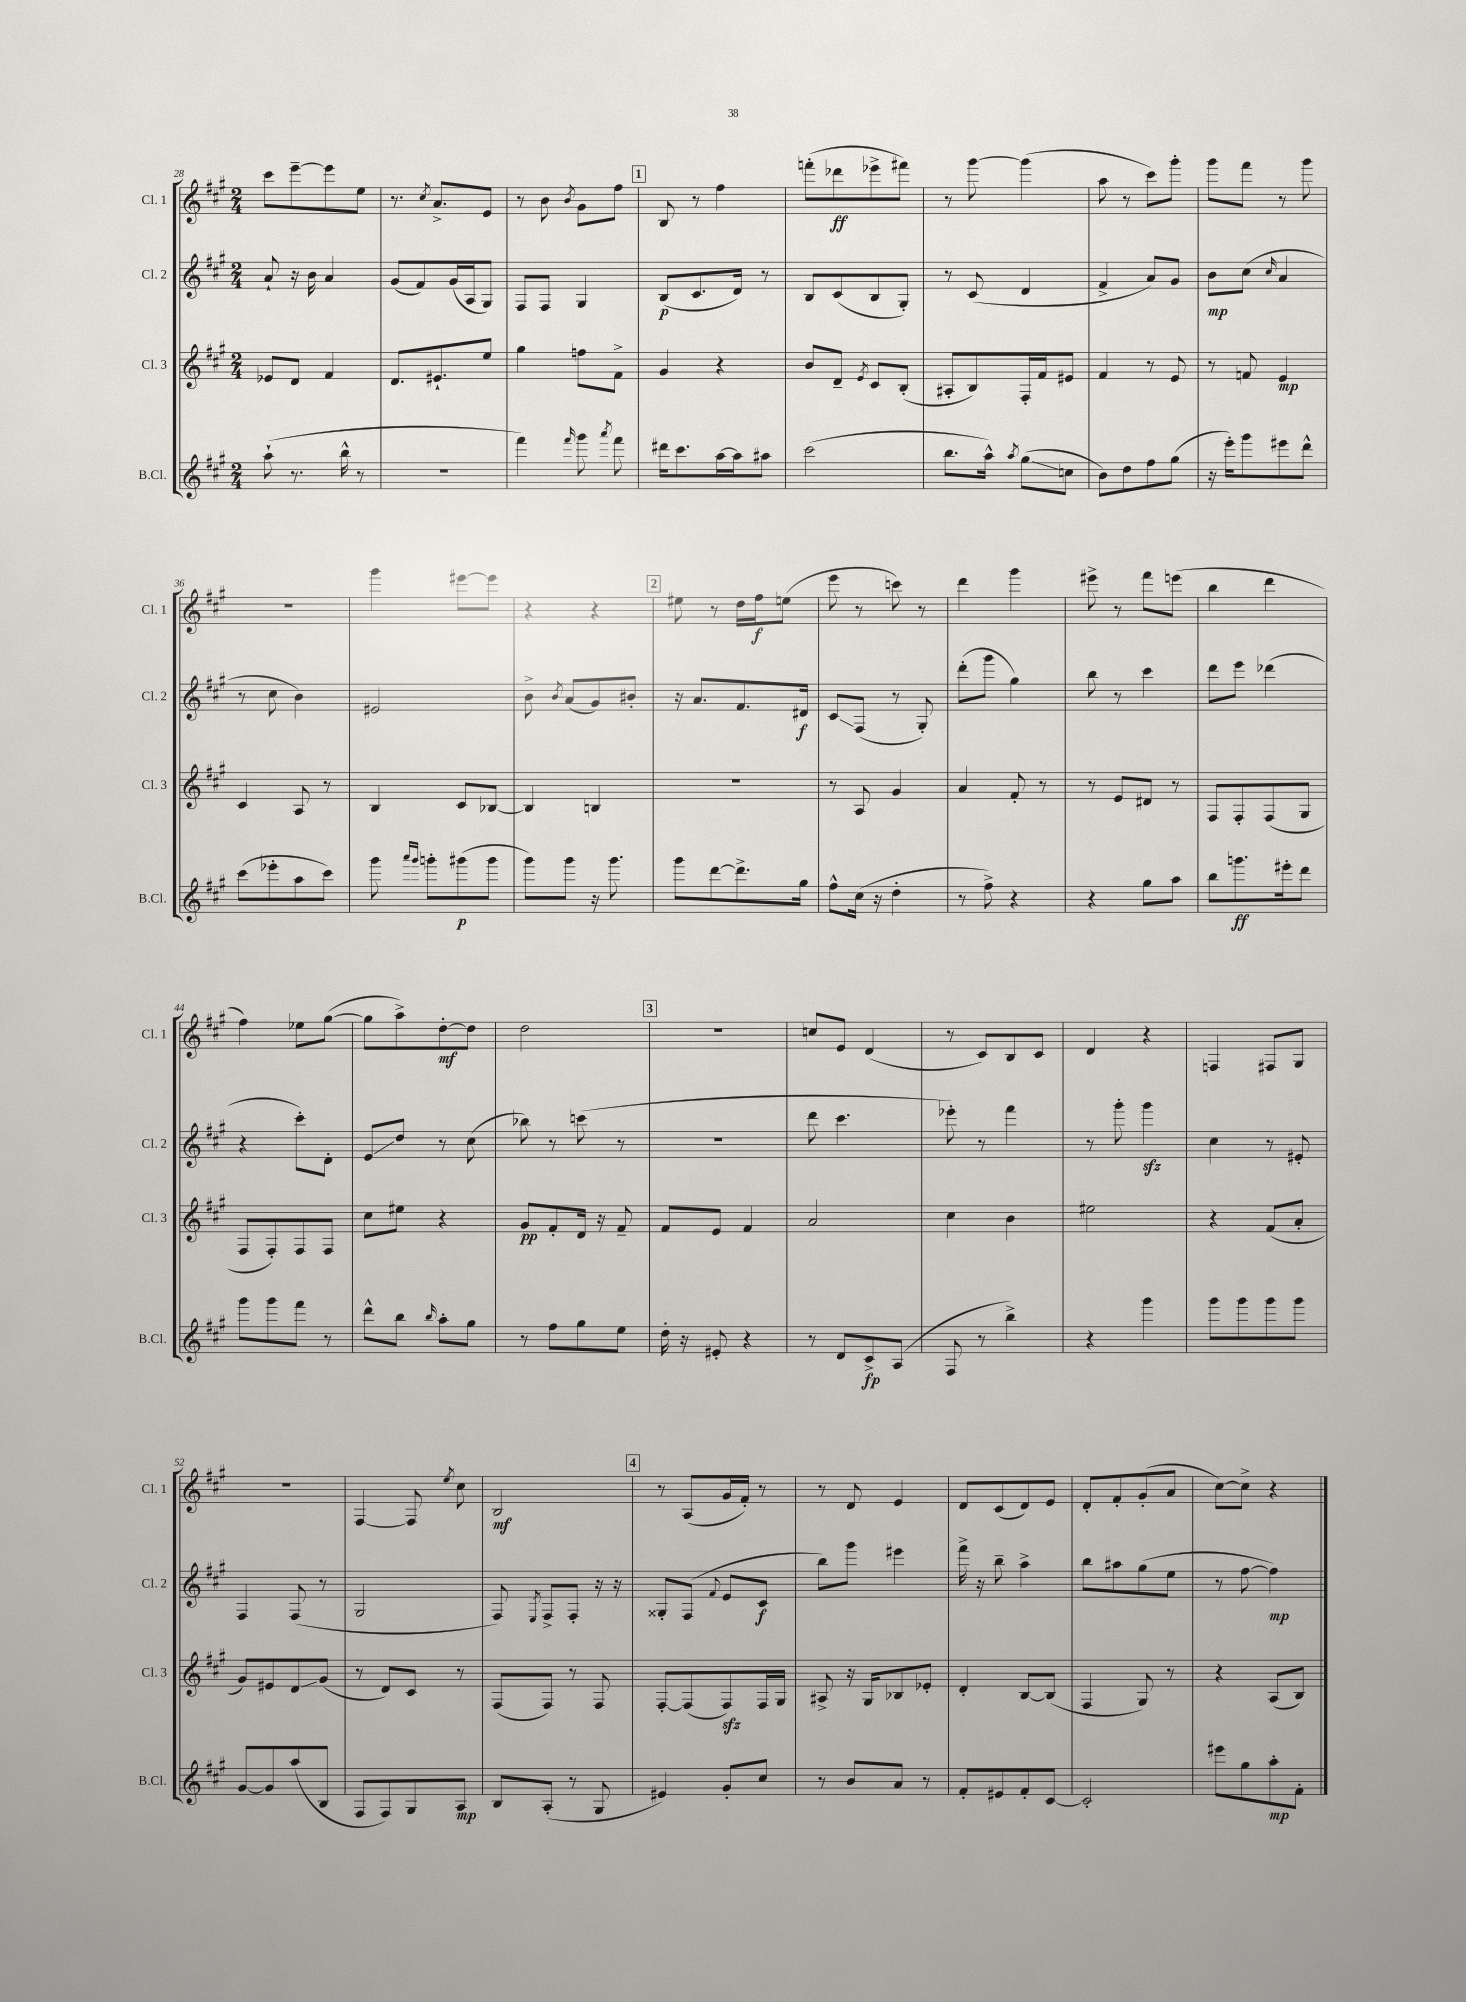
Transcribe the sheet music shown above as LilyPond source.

<<
\new StaffGroup <<
\new Staff = "s0" \with { instrumentName = "Cl. 1" shortInstrumentName = "Cl. 1" } {
    \clef treble \key a \major \numericTimeSignature \time 2/4
    \autoBeamOff cis'''8[ e'''8~-- e'''8 e''8] |
    r8. \acciaccatura { cis''8 } a'8.[-> e'8] |
    r8 b'8 \acciaccatura { b'8 } gis'8[ fis''8] |
    \mark \markup { \box "1" } b8 r8 fis''4 |
    f'''8[-.( des'''8\ff ees'''8-> fis'''8]) |
    r8 gis'''8~ gis'''4( |
    a''8 r8 cis'''8[) gis'''8]-. |
    gis'''8[ fis'''8] r8 gis'''8 |
    r2 |
    gis'''4 eis'''8[~ eis'''8] |
    r4 r4 |
    \mark \markup { \box "2" } eis''8 r8 d''16[ fis''16\f e''8]( |
    e'''8 r8 c'''8) r8 |
    d'''4 gis'''4 |
    eis'''8-> r8 fis'''8[ e'''8]( |
    b''4 d'''4 |
    fis''4) ees''8[ gis''8]~( |
    gis''8[ a''8->) d''8~-.\mf d''8] |
    d''2 |
    \mark \markup { \box "3" } r2 |
    c''8[ e'8] d'4( |
    r8 cis'8[) b8 cis'8] |
    d'4 r4 |
    f4 fis8[ gis8] |
    r2 |
    fis4~ fis8 \acciaccatura { e''8 } cis''8 |
    b2\mf |
    \mark \markup { \box "4" } r8 a8[( gis'16 fis'16]-.) r8 |
    r8 d'8 e'4 |
    d'8[ cis'8( d'8) e'8] |
    d'8[-. fis'8-. gis'8-.( a'8] |
    cis''8[~) cis''8]-> r4 \bar "|." |
}
\new Staff = "s1" \with { instrumentName = "Cl. 2" shortInstrumentName = "Cl. 2" } {
    \clef treble \key a \major \numericTimeSignature \time 2/4
    \autoBeamOff a'8-! r16 b'16 a'4 |
    gis'8[( fis'8) gis'16( a16 gis8]) |
    fis8[ fis8] gis4 |
    \mark \markup { \box "1" } b8[\p( cis'8. d'16]) r8 |
    b8[ cis'8( b8 gis8]-.) |
    r8 cis'8( d'4 |
    fis'4-> a'8[) gis'8] |
    b'8[\mp cis''8]( \grace { cis''16 } a'4 |
    r8 cis''8 b'4) |
    eis'2 |
    b'8-> \acciaccatura { b'8 } a'8[( gis'8) bis'8]-. |
    \mark \markup { \box "2" } r16 a'8.[ fis'8. dis'16]\f |
    cis'8[\glissando fis8]( r8 gis8-.) |
    d'''8[-.( gis'''8] gis''4) |
    b''8 r8 cis'''4 |
    d'''8[ e'''8] des'''4( |
    r4 cis'''8[-.) d'8]-. |
    e'8[\glissando d''8] r8 cis''8( |
    bes''8) r8 c'''8( r8 |
    \mark \markup { \box "3" } r2 |
    d'''8 cis'''4. |
    ees'''8-.) r8 fis'''4 |
    r8 gis'''8-. gis'''4\sfz |
    cis''4 r8 eis'8-. |
    fis4 fis8( r8 |
    gis2 |
    fis8) \acciaccatura { e8 } fis8[-> fis8]-. r16 r16 |
    \mark \markup { \box "4" } gisis8[-. fis8]( \appoggiatura { fis'8 } e'8[ cis'8]\f |
    b''8[) gis'''8] eis'''4 |
    fis'''16-> r16 b''8-- a''4-> |
    b''8[ ais''8 gis''8( e''8] |
    r8 fis''8~ fis''4\mp) \bar "|." |
}
\new Staff = "s2" \with { instrumentName = "Cl. 3" shortInstrumentName = "Cl. 3" } {
    \clef treble \key a \major \numericTimeSignature \time 2/4
    \autoBeamOff ees'8[ d'8] fis'4 |
    d'8.[ eis'8.-! e''8] |
    gis''4 f''8[ fis'8]-> |
    \mark \markup { \box "1" } gis'4 r4 |
    b'8[ d'8]-- \acciaccatura { e'8 } cis'8[ b8]-.( |
    ais8[-. b8) fis16-. fis'16 eis'8] |
    fis'4 r8 e'8 |
    r8 f'8 e'4\mp |
    cis'4 a8 r8 |
    b4 cis'8[ bes8]~ |
    bes4 b4 |
    \mark \markup { \box "2" } r2 |
    r8 a8 gis'4 |
    a'4 fis'8-. r8 |
    r8 e'8[ dis'8] r8 |
    fis8[ fis8-. fis8( gis8] |
    fis8[ fis8-.) fis8 fis8] |
    cis''8[ eis''8] r4 |
    gis'8[\pp fis'8-. d'16] r16 fis'8-- |
    \mark \markup { \box "3" } fis'8[ e'8] fis'4 |
    a'2 |
    cis''4 b'4 |
    eis''2 |
    r4 fis'8[( a'8]-. |
    gis'8[) eis'8 d'8\glissando gis'8]( |
    r8 d'8[) cis'8] r8 |
    fis8[( fis8]) r8 fis8 |
    \mark \markup { \box "4" } fis8[~-. fis8( fis8\sfz) fis16 gis16] |
    ais8-> r16 gis16[ bes8 ees'8]-. |
    d'4-. b8[~ b8]( |
    fis4 gis8) r8 |
    r4 a8[( b8]) \bar "|." |
}
\new Staff = "s3" \with { instrumentName = "B.Cl." shortInstrumentName = "B.Cl." } {
    \clef treble \key a \major \numericTimeSignature \time 2/4
    \autoBeamOff a''8-!( r8. b''16-^ r8 |
    R2 |
    fis'''4) \grace { fis'''16 } gis'''8 \acciaccatura { a'''8 } fis'''8 |
    \mark \markup { \box "1" } dis'''16[ cis'''8. a''16~ a''16 ais''8] |
    cis'''2( |
    b''8.[ a''16]-^) \acciaccatura { a''8 } gis''8[\glissando( c''8] |
    b'8[) d''8 fis''8 gis''8]( |
    r16 e'''16[-.) gis'''8 eis'''8 d'''8]-^ |
    cis'''8[( ees'''8-. a''8 cis'''8]) |
    gis'''8 \grace { a'''16[ gis'''16] } g'''8[-. gis'''8\p( gis'''8] |
    gis'''8[) gis'''8] r16 gis'''8. |
    \mark \markup { \box "2" } gis'''8[ d'''8~ d'''8.-> gis''16] |
    fis''8[-^ cis''16]( r16 d''4-. |
    r8 fis''8->) r4 |
    r4 gis''8[ a''8] |
    b''8[ g'''8.\ff eis'''16-. d'''8] |
    gis'''8[ gis'''8 fis'''8] r8 |
    d'''8[-^ b''8] \grace { b''16 } a''8[-. gis''8] |
    r8 fis''8[ gis''8 e''8] |
    \mark \markup { \box "3" } d''16-. r16 eis'8-. r4 |
    r8 d'8[ cis'8->\fp a8]( |
    fis8 r8 b''4->) |
    r4 gis'''4 |
    gis'''8[ gis'''8 gis'''8 gis'''8] |
    gis'8[~ gis'8 a''8( b8] |
    fis8[ fis8) gis8 a8]\mp |
    b8[ a8]-.( r8 gis8 |
    \mark \markup { \box "4" } eis'4) gis'8[-. cis''8] |
    r8 b'8[ a'8] r8 |
    fis'8[-. eis'8 fis'8-. cis'8]~ |
    cis'2-. |
    eis'''8[ gis''8 a''8-.\mp fis'8]-. \bar "|." |
}
>>
>>
\layout { \context { \Score currentBarNumber = #28 } }
